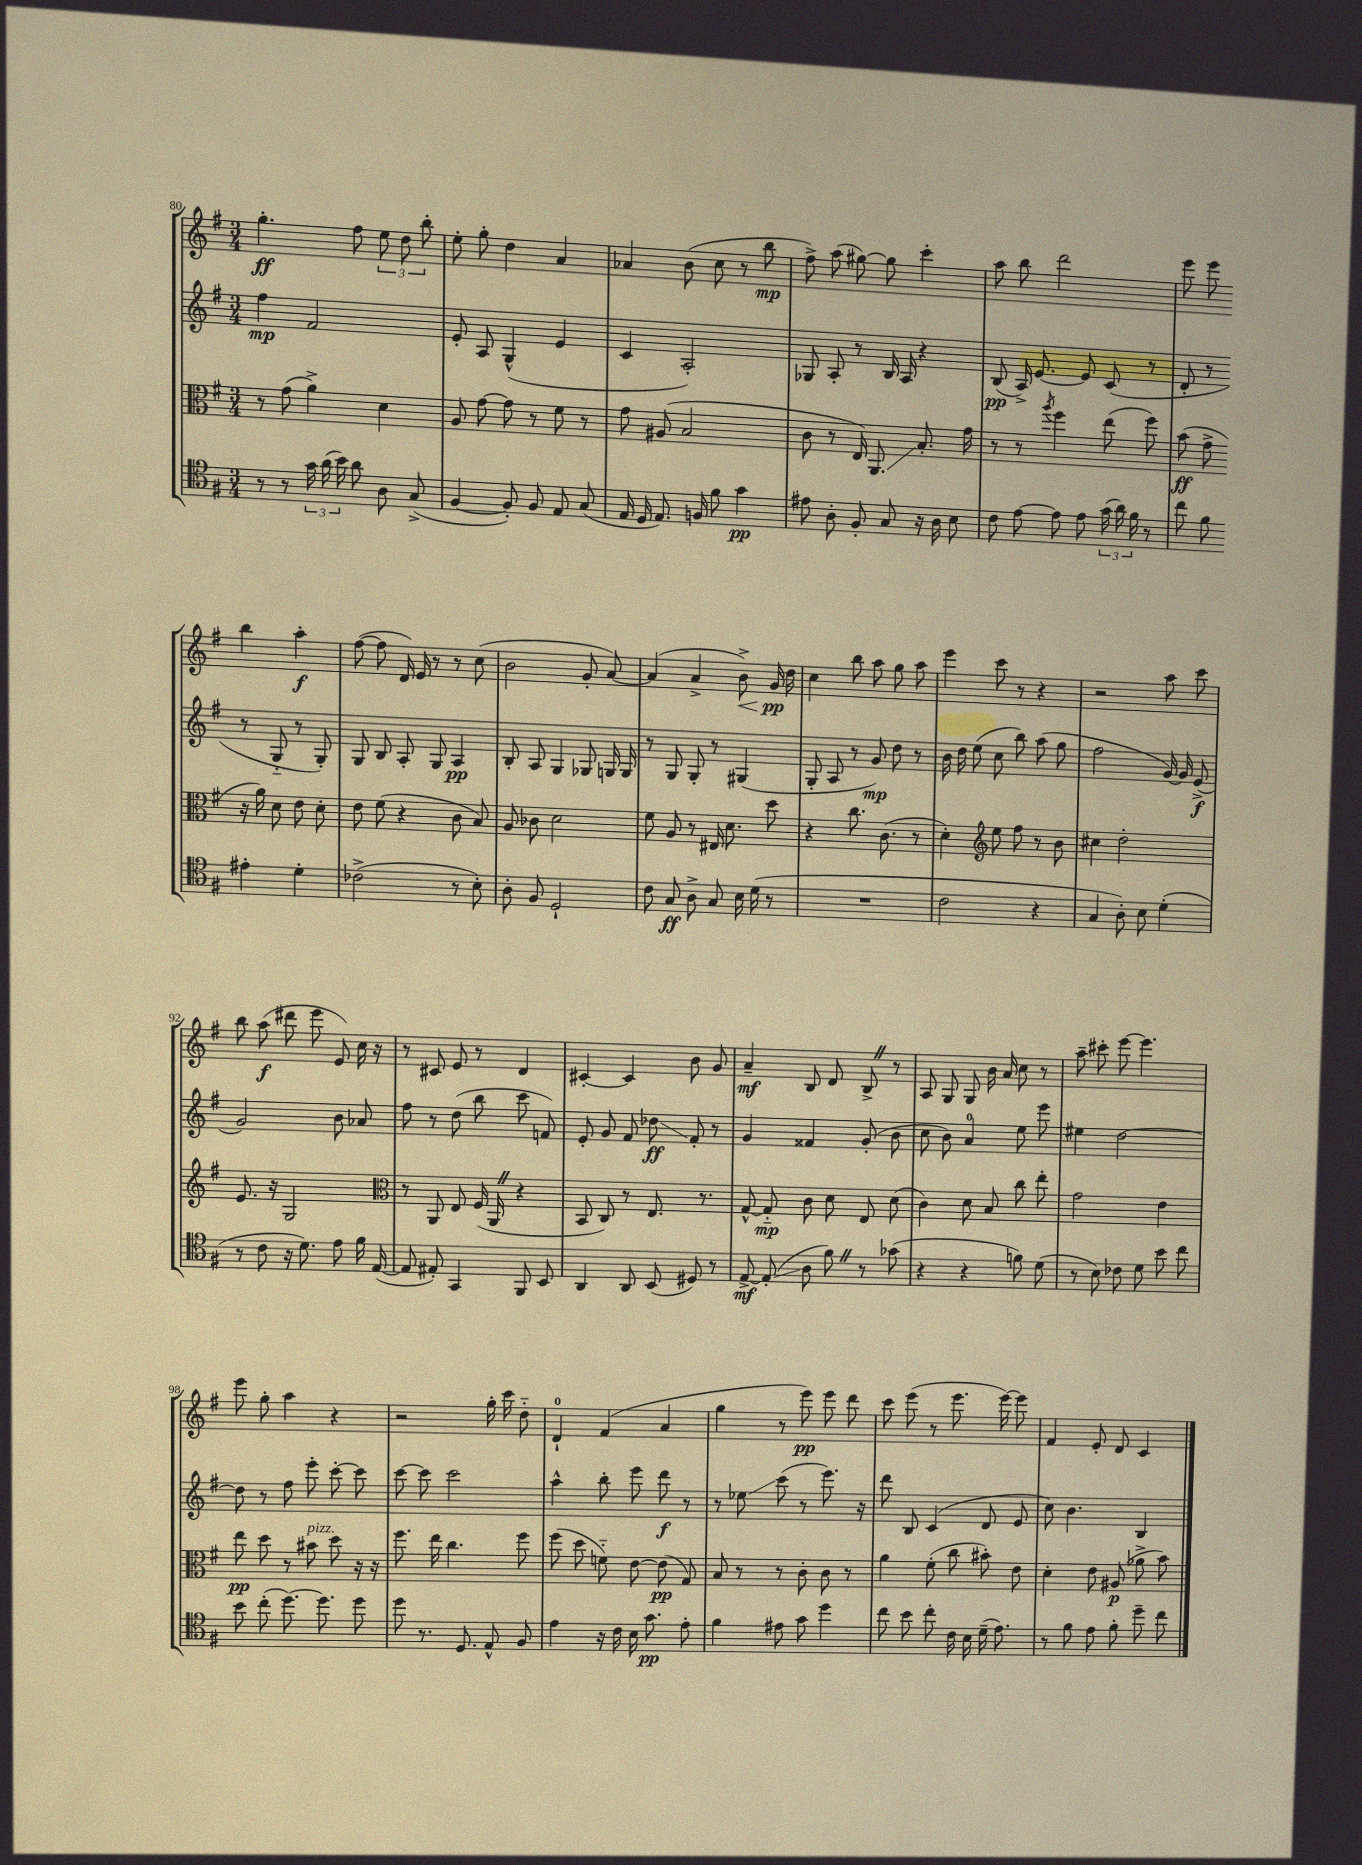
<<
\new StaffGroup <<
\new Staff = "s0" {
    \clef treble \key g \major \numericTimeSignature \time 3/4
    \autoBeamOff g''4.-.\ff fis''8 \tuplet 3/2 { e''8 d''8 b''8-. } |
    e''8-. g''8-. d''4 a'4 |
    aes'4 b'8( c''8 r8 b''8\mp |
    fis''8->) a''8( gis''8~) gis''8 c'''4-. |
    a''8 b''8 d'''2 |
    e'''8 e'''8 b''4 a''4-.\f |
    fis''8~( fis''8 d'16) e'16 r8 r8 c''8( |
    b'2 g'8-. a'8~) |
    a'4( a'4-> b'8->\<) g'16\pp\! d''16 |
    c''4 b''8 a''8 g''8 a''8 |
    e'''4 c'''8 r8 r4 |
    r2 a''8 c'''8 |
    b''8 a''8\f( dis'''8 e'''8 e'8) c''16 r16 |
    r8 cis'8 e'8 r8 d'4 |
    cis'4~-. cis'4 b'8 g'8 |
    a'4--\mf b8 d'8 b8-> \once \override BreathingSign.text = \markup { \musicglyph "scripts.caesura.straight" } \breathe r8 |
    a8 g8 g8 b'16 a'16 c''8 r8 |
    a''8-- cis'''8-. e'''8~ e'''4. |
    e'''8 g''8-. a''4 r4 |
    r2 g''16-. c'''16 d''8-_ |
    d'4-0-! fis'4( a'4 |
    g''4 r8 e'''8\pp) e'''8 d'''8 |
    c'''8 e'''8( r8 e'''8. e'''16~) e'''8 |
    fis'4 e'8-. d'8 c'4 \bar "|." |
}
\new Staff = "s1" {
    \clef treble \key g \major \numericTimeSignature \time 3/4
    \autoBeamOff fis''4\mp fis'2 |
    e'8-. a8 g4-^( e'4 |
    c'4 a2-.) |
    ges8 a8-. r8 b16 a16 r4 |
    b8\pp( a16->) e'8.~ e'8 c'8( r8 |
    d'8-. r8 r8 g8-_ r8 g8-.) |
    g8 b8 a8-. g8 a4\pp |
    b8-. a8 g4 ges8 g16 g16 |
    r8 g8 g8-. r8 gis4( |
    g8-. a8 r8 g'8\mp) d''8 r8 |
    b'16 d''16 e''8( c''8 b''8) a''8( g''8 |
    fis''2 g'16~) g'16 e'8->\f( |
    g'2) b'8 aes'8 |
    fis''8 r8 d''8( b''8 c'''8 f'8) |
    e'8-. g'8 fis'8 des''8\glissando\ff fis'8-. r8 |
    g'4 fisis'4 g'8-.( b'8 |
    c''8 b'8) a'4-0 e''8 e'''8 |
    eis''4 d''2~ |
    d''8 r8 fis''8 e'''8-. c'''8~-. c'''8 |
    c'''8~ c'''8 c'''2 |
    a''4-^ b''8-. e'''8 d'''8\f r8 |
    r8 ees''8\glissando c'''8( r8 e'''8.) r16 |
    d'''8 b8 c'4( d'8 e'8 |
    c''8) b'4. b4 \bar "|." |
}
\new Staff = "s2" {
    \clef alto \key g \major \numericTimeSignature \time 3/4
    \autoBeamOff r8 g'8( a'4->) d'4 |
    a8 g'8~ g'8 r8 fis'8 r8 |
    g'8 ais8( b2 |
    c'8 r8 e16) a,8.\glissando b8.-. g'16 |
    r8 r8 \acciaccatura { a''8 } fis''4 e''8( fis''8) |
    b'8\ff( g'8-> r16 a'16) d'8 e'8 d'8-. |
    e'8 fis'8( r4 c'8 b8) |
    a8 ces'8 d'2 |
    fis'8 a8 r8 eis16 d'8. d''8 |
    r4 c''8. c'8.( r8 |
    d'4-.) \clef treble e''8 fis''8 r8 b'8 |
    cis''4 d''2-. |
    e'8. r16 g2 |
    \clef alto r8 a,8 e8 fis16( a,16 \once \override BreathingSign.text = \markup { \musicglyph "scripts.caesura.straight" } \breathe r4 |
    b,8 c8) r8 e8. r8. |
    g8~-^ g8-_\mp c'8 d'8 e8 d'8( |
    c'4) d'8 b8 c''8 e''8-. |
    g'2 e'4 |
    e''8\pp d''8 r8 bis'8^\markup { \italic "pizz." } d''8 r16 r16 |
    fis''8. e''16 c''4. fis''8 |
    fis''8( d''8 f'8-_) e'8~ e'8\pp( g8) |
    b8 r8 r8 c'8-. c'8 r8 |
    a'4 fis'8-.( c''8 bis'8-.) e'8 |
    d'4-. e'8 ais8\p( aes'8-> b'8) \bar "|." |
}
\new Staff = "s3" {
    \clef tenor \key g \major \numericTimeSignature \time 3/4
    \autoBeamOff r8 r8 \tuplet 3/2 { g'16 a'16( b'16) } a'8 a8 g8->( |
    fis4~ fis8-.) fis8 e8 g8( |
    e16 d16 e8.) f16 fis'8 g'4\pp |
    eis'8 a8-. fis8-. g8 r16 a16 b8 |
    c'8 e'8~ e'8 e'8 \tuplet 3/2 { g'16( a'16) fis'16 } r8 |
    c''8 fis'8 eis'4-. d'4-. |
    ces'2->( r8 b8-.) |
    a8-. fis8 d2-! |
    c'8 g8\ff a8-> g8 b16 d'16( r8 |
    R2. |
    c'2 r4 |
    g4 a8-.) b8 d'4-.( |
    r8 c'8 r16 d'8.) e'8 fis'16 e16~( |
    e8 eis8-.) g,4 fis,8 b,8 |
    a,4 a,8 b,8( dis8) r8 |
    e8~->\mf e8-.\glissando( a8 fis'8) \once \override BreathingSign.text = \markup { \musicglyph "scripts.caesura.straight" } \breathe r8 ges'8( |
    r4 r4 f'8) d'8( |
    r8 b8) ces'8 d'8 b'8 c''8 |
    b'8 c''8-.( d''8.~) d''8. d''8 |
    d''8 r8. d8. e8-^ fis8 |
    e'4 r16 c'16 b16 g'8.\pp e'8-. |
    fis'4 eis'8 g'8 d''4 |
    c''8 b'8 c''8-. c'16 b16 d'16--( e'8.) |
    r8 fis'8 e'8 fis'8-. d''8-- c''8 \bar "|." |
}
>>
>>
\layout { \context { \Score currentBarNumber = #80 } }
